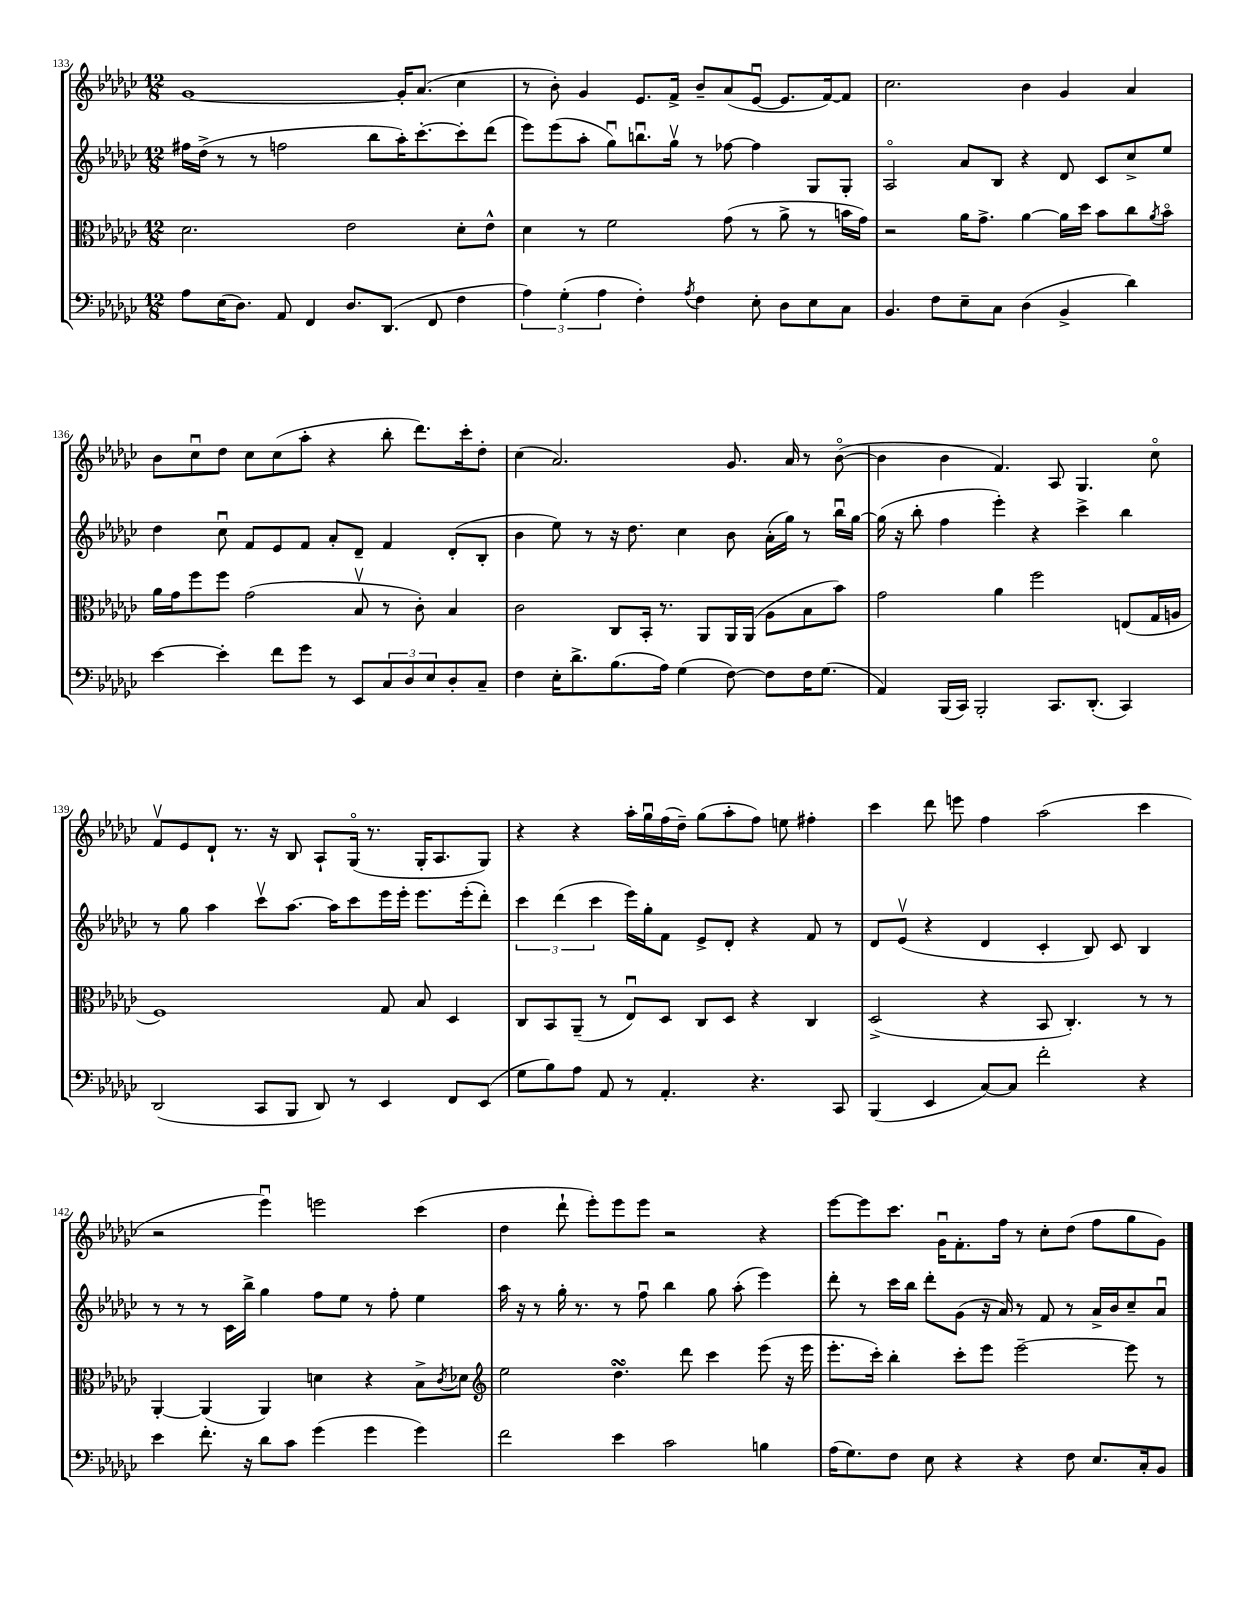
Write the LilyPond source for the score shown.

<<
\new StaffGroup <<
\new Staff = "s0" {
    \clef treble \key ges \major \numericTimeSignature \time 12/8
    ges'1~ ges'16-. aes'8.( ces''4 |
    r8 bes'8-.) ges'4 ees'8. f'16-> bes'8-- aes'8( ees'8~\downbow ees'8. f'16~) f'8 |
    ces''2. bes'4 ges'4 aes'4 |
    bes'8 ces''8\downbow des''8 ces''8 ces''8( aes''8-. r4 bes''8-. des'''8.) ces'''16-. des''8-. |
    ces''4( aes'2.) ges'8. aes'16 r8 bes'8~\flageolet( |
    bes'4 bes'4 f'4.) aes8 ges4. ces''8\flageolet |
    f'8\upbow ees'8 des'8-! r8. r16 bes8 aes8-! ges16\flageolet( r8. ges16-. aes8. ges8) |
    r4 r4 aes''16-. ges''16\downbow f''16( des''16--) ges''8( aes''8-. f''8) e''8 fis''4-. |
    ces'''4 des'''8 e'''8 f''4 aes''2( ces'''4 |
    r2 ees'''4\downbow) e'''2 ces'''4( |
    des''4 des'''8-! ees'''8-.) ees'''8 ees'''8 r2 r4 |
    ees'''8~ ees'''8 ces'''8. ges'16\downbow f'8.-. f''16 r8 ces''8-. des''8( f''8 ges''8 ges'8) \bar "|." |
}
\new Staff = "s1" {
    \clef treble \key ges \major \numericTimeSignature \time 12/8
    fis''16 des''16->( r8 r8 f''2 bes''8 aes''16-.) ces'''8.~-. ces'''8-. des'''8( |
    ees'''8) ees'''8( aes''8-. ges''8\downbow) b''8.\downbow ges''16\upbow r8 fes''8~ fes''4 ges8 ges8-. |
    aes2\flageolet aes'8 bes8 r4 des'8 ces'8 ces''8-> ees''8 |
    des''4 ces''8\downbow f'8 ees'8 f'8 aes'8-. des'8-- f'4 des'8-.( bes8-. |
    bes'4 ees''8) r8 r16 des''8. ces''4 bes'8 aes'16-.( ges''16) r8 bes''16\downbow ges''16~ |
    ges''16( r16 bes''8-. f''4 ees'''4-.) r4 ces'''4-> bes''4 |
    r8 ges''8 aes''4 ces'''8\upbow aes''8.~ aes''16 ces'''8 ees'''16 ees'''16-. ees'''8. ees'''16-.( des'''8-.) |
    \tuplet 3/2 { ces'''4 des'''4( ces'''4 } ees'''16) ges''16-. f'8 ees'8-> des'8-. r4 f'8 r8 |
    des'8 ees'8\upbow( r4 des'4 ces'4-. bes8) ces'8 bes4 |
    r8 r8 r8 ces'16 bes''16-> ges''4 f''8 ees''8 r8 f''8-. ees''4 |
    aes''16 r16 r8 ges''16-. r8. r8 f''8\downbow bes''4 ges''8 aes''8-.( ees'''4) |
    des'''8-. r8 ces'''16 bes''16 des'''8-. ges'8( r16 aes'16) r8 f'8 r8 aes'16-> bes'16 ces''8-- aes'8\downbow \bar "|." |
}
\new Staff = "s2" {
    \clef alto \key ges \major \numericTimeSignature \time 12/8
    des'2. ees'2 des'8-. ees'8-^ |
    des'4 r8 f'2 ges'8( r8 aes'8-> r8 b'16 ges'16) |
    r2 aes'16 ges'8.-> aes'4~ aes'16 des''16 bes'8 ces''8 \acciaccatura { aes'8 } bes'8\flageolet |
    aes'16 ges'16 f''8 f''8 ges'2( bes8\upbow r8 ces'8-.) bes4 |
    ces'2 ces8 bes,16-. r8. aes,8 aes,16 aes,16( aes8 bes8 bes'8) |
    ges'2 aes'4 f''2 e8( ges16 a16 |
    f1) ges8 bes8 des4 |
    ces8 bes,8 aes,8--( r8 ees8\downbow) des8 ces8 des8 r4 ces4 |
    des2->( r4 bes,8 ces4.-.) r8 r8 |
    aes,4~-. aes,4( aes,4) d'4 r4 bes8-> \acciaccatura { ces'8 } des'8 |
    \clef treble ees''2 des''4.\turn des'''8 ces'''4 ees'''8( r16 ees'''16 |
    ees'''8.-. ces'''16-.) bes''4-. ces'''8-. ees'''8 ees'''2~-- ees'''8 r8 \bar "|." |
}
\new Staff = "s3" {
    \clef bass \key ges \major \numericTimeSignature \time 12/8
    aes8 ees16( des8.) aes,8 f,4 des8. des,8.( f,8 f4 |
    \tuplet 3/2 { aes4) ges4-.( aes4 } f4-.) \acciaccatura { aes8 } f4 ees8-. des8 ees8 ces8 |
    bes,4. f8 ees8-- ces8 des4( bes,4-> des'4) |
    ees'4~ ees'4-. f'8 ges'8 r8 ees,8 \tuplet 3/2 { ces8 des8 ees8 } des8-. ces8-- |
    f4 ees16-. des'8.-> bes8.( aes16) ges4( f8~) f8 f16 ges8.( |
    aes,4) bes,,16( ces,16) bes,,2-. ces,8. des,8.-.( ces,4) |
    des,2( ces,8 bes,,8 des,8) r8 ees,4 f,8 ees,8( |
    ges8 bes8) aes8 aes,8 r8 aes,4.-. r4. ces,8 |
    bes,,4( ees,4 ces8~) ces8 f'2-. r4 |
    ees'4 f'8.-. r16 des'8 ces'8 ges'4( ges'4 ges'4) |
    f'2 ees'4 ces'2 b4 |
    aes16( ges8.) f8 ees8 r4 r4 f8 ees8. ces16-. bes,8 \bar "|." |
}
>>
>>
\layout { \context { \Score currentBarNumber = #133 } }
